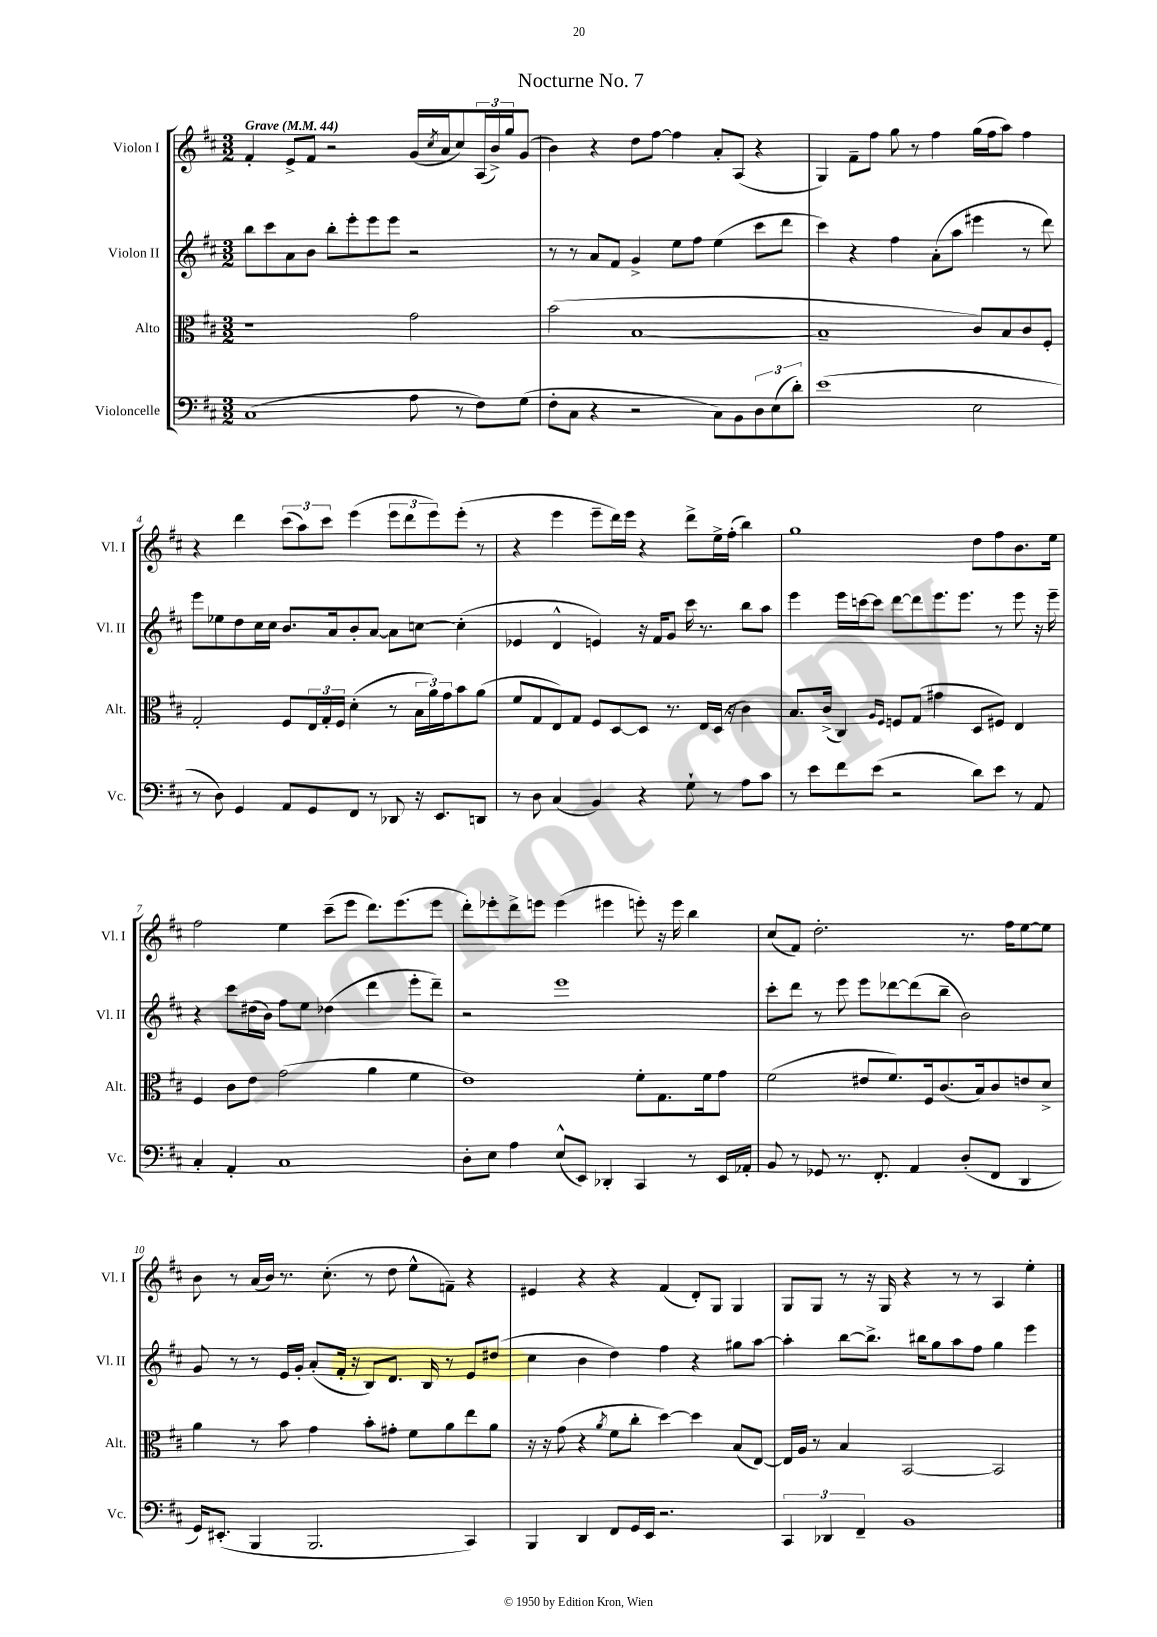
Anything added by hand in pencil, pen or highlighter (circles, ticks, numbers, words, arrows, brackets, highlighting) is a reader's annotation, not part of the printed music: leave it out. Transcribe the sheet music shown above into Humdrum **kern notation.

**kern	**kern	**kern	**kern
*staff4	*staff3	*staff2	*staff1
*clefF4	*clefC3	*clefG2	*clefG2
*k[f#c#]	*k[f#c#]	*k[f#c#]	*k[f#c#]
*M3/2	*M3/2	*M3/2	*M3/2
*MM44	*MM44	*MM44	*MM44
(1C#	1r	8bb	4f#'
.	.	8ccc#	.
.	.	8a	8e^
.	.	8b	8f#
.	.	8bb'	2r
.	.	8eee'	.
.	.	8eee	.
.	.	8eee	.
8A	2g	2r	(16g
.	.	.	8qcc#
.	.	.	16a
8r	.	.	8cc#)
8F#)	.	.	(24A
.	.	.	24b^)
.	.	.	24gg
(8G	.	.	(8g
=	=	=	=
8F#'	(2b	8r	4b)
8C#	.	8r	.
4r	.	8a	4r
.	.	8f#	.
2r	[1B	4g^	8dd
.	.	.	[8ff#
.	.	8ee	4ff#]
.	.	8ff#	.
8C#)	.	(4ee	8a'
8BB	.	.	(8A
12D	.	8ccc#	4r
(12E	.	.	.
.	.	8ddd	.
12d')	.	.	.
=	=	=	=
(1e	1B~]	4ccc#)	4G)
.	.	4r	8f#~
.	.	.	8ff#
.	.	4ff#	8gg
.	.	.	8r
.	.	(8a'	4ff#
.	.	8aa	.
2E	8c#)	4eee#	(16gg
.	.	.	16ff#
.	8B	.	8aa)
.	8c#	8r	4ff#
.	8F#'	8ddd)	.
=	=	=	=
8r	2G'	8eee	4r
8D)	.	8ee-	.
4GG	.	8dd	4ddd
.	.	16cc#	.
.	.	16cc#	.
8AA	8F#	8.b	(12ccc#
.	.	.	12aa)
8GG	24E	.	.
.	24G'	.	12ccc#
.	.	16a	.
.	24F#	.	.
8FF#	(4d'	8b'	(4eee
8r	.	[8a	.
8DD-	8r	8a]	12eee
.	.	.	12ddd
16r	24B	[8cc	.
.	24a)	.	12eee)
8.EE	.	.	.
.	24g	.	.
.	8b	(4cc']	(8eee'
8DD	(8a	.	8r
=	=	=	=
8r	8f#	4e-	4r
8D	8G	.	.
(4C#	8E)	4d^^	4eee
.	8G	.	.
4BB)	8F#	4e)	8eee~
.	[8D	.	16ddd)
.	.	.	16eee
4r	8D]	16r	4r
.	.	16f#	.
.	8.r	8g	.
8G`	.	16ccc#	8ddd^
.	16E	8.r	.
8r	(16D	.	16ee^
.	16r	.	(16ff#'
8A	4c#)	8bb	4bb)
8c#	.	8aa	.
=	=	=	=
8r	8.B	4eee	1gg
8e	.	.	.
.	(16c#^	.	.
8f#	4C#)	16eee	.
.	.	[16ccc	.
(8e	.	8ccc]	.
.	16qqA	.	.
.	16qqF#	.	.
2r	8F	[8ddd	.
.	(8G	8ddd]	.
.	4g#	8.eee	.
.	.	8.eee	.
8d)	8D	.	8dd
8e	8F#)	8r	8ff#
8r	4E	8eee	8.b
8AA	.	16r	.
.	.	16eee~	16ee
=	=	=	=
4C#'	4F#	4r	2ff#
4AA'	8c#	8ccc#	.
.	8e	(16dd#	.
.	.	16b)	.
1C#	(2g	8ff#	4ee
.	.	8ee	.
.	.	(4dd-	(8ccc#~
.	.	.	8eee
.	4a	4ddd	8.ddd)
.	.	.	(8.eee
.	4f#	8eee'	.
.	.	8ddd~)	8eee
=	=	=	=
8D'	1e)	2r	8ddd')
8E	.	.	8eee-'
4A	.	.	8ddd^
.	.	.	8eee
(8E^^	.	1eee	(4eee
8EE)	.	.	.
4DD-'	.	.	4eee#
4CC#	8f#'	.	8eee')
.	8.G	.	16r
.	.	.	16eee
8r	.	.	4bb
.	16f#	.	.
16EE	8g	.	.
16AA-'	.	.	.
=	=	=	=
8BB	(2f#	8ccc#'	(8cc#
8r	.	8ddd	8f#)
8GG-	.	8r	2.dd'
8.r	.	8eee	.
.	8e#	8eee	.
8.FF#'	.	.	.
.	8.f#)	[8ddd-	.
4AA	.	(8ddd-]	.
.	16F#	.	.
.	(8.c#	8bb~	.
(8D'	.	2b)	8.r
.	16B)	.	.
8FF#	8c#	.	.
.	.	.	16ff#
4DD	8e	.	[8ee
.	8d^	.	8ee]
=	=	=	=
16GG)	4a	8g	8b
(8.EE#'	.	.	.
.	.	8r	8r
4BBB	8r	8r	(16a
.	.	.	16b)
.	8b	16e	8.r
.	.	16g'	.
2.BBB	4g	(8a'	.
.	.	.	(8.cc#'
.	.	16f#'	.
.	.	16r	.
.	8b'	8B)	8r
.	8g#'	8.d	8dd
.	8f#	.	8ee^^
.	.	16B	.
.	8a	8r	8f~)
4CC#)	8ee	8e	4r
.	8a	(8dd#	.
=	=	=	=
4BBB	16r	4cc#	4e#
.	16r	.	.
.	(8g	.	.
4DD	4r	4b	4r
.	8qa	.	.
8FF#	8f#	4dd)	4r
16GG	8cc#'	.	.
16EE	.	.	.
2.r	[4dd)	4ff#	(4f#
.	4dd]	4r	8d')
.	.	.	8G
.	(8B	8gg#	4G
.	[8E)	[8aa	.
=	=	=	=
6CC#	16E]	4aa']	8G
.	16A	.	.
.	8r	.	8G
6DD-	.	.	.
.	4B	[8bb	8r
6FF#~	.	.	.
.	.	8.bb^]	16r
.	.	.	16G
1BB	[2BB	.	4r
.	.	16bb#	.
.	.	8gg	.
.	.	8aa	8r
.	.	8ff#	8r
.	2BB]	4gg	4A
.	.	4eee	4ee'
==	==	==	==
*-	*-	*-	*-
